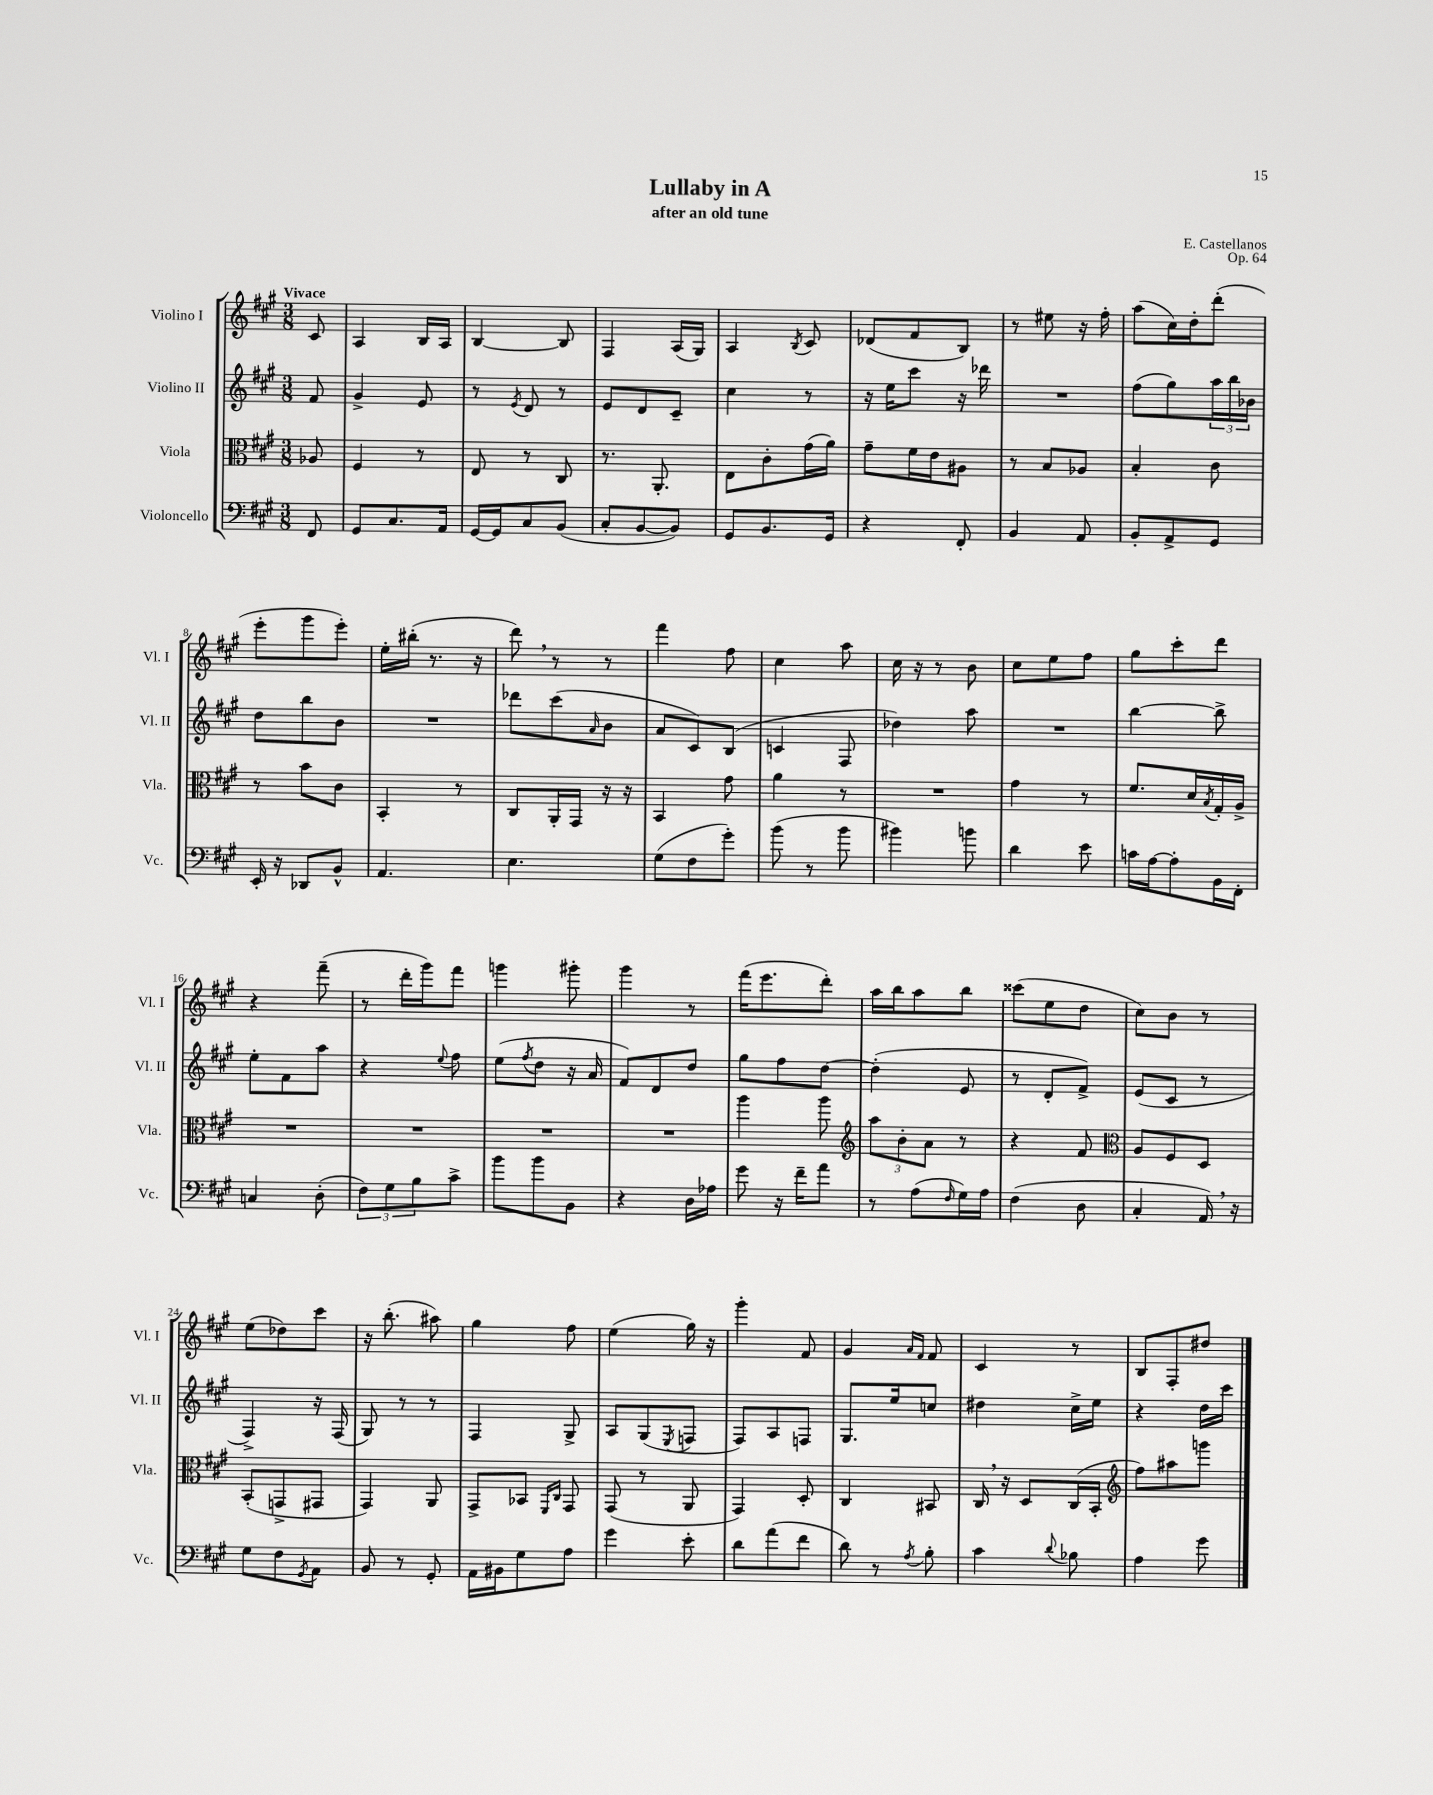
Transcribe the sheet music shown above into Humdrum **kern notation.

**kern	**kern	**kern	**kern
*part4	*part3	*part2	*part1
*staff4	*staff3	*staff2	*staff1
*I"Violoncello	*I"Viola	*I"Violino II	*I"Violino I
*I'Vc.	*I'Vla.	*I'Vl. II	*I'Vl. I
*clefF4	*clefC3	*clefG2	*clefG2
*k[f#c#g#]	*k[f#c#g#]	*k[f#c#g#]	*k[f#c#g#]
*M3/8	*M3/8	*M3/8	*M3/8
=	=	=	=
!	!	!	!LO:TX:a:B:t=Vivace
8FF#/	8A-X/	8f#/	8c#/
=1	=1	=1	=1
8GG#/L	4F#/	4g#^/	4A/
8.C#/	.	.	.
.	8r	8e/	16B/LL
16AA/Jk	.	.	16A/JJ
=2	=2	=2	=2
[16GG#/LL	8E/	8r	[4B/
16GG#/J]	.	.	.
.	.	8qe/	.
8C#/	8r	8d/	.
(8BB/J	8C#/	8r	8B/]
=3	=3	=3	=3
8C#'/L	8.r	8e/L	4F#/
[8BB/	.	8d/	.
.	8.AA'/	.	.
8BB/J])	.	8c#~/J	(16A/LL
.	.	.	16G#/JJ)
=4	=4	=4	=4
8GG#/L	8E\L	4cc#\	4A/
8.BB/	8c#'\	.	.
.	.	.	8qB/
.	(16g#\L	8r	8c#/
16GG#/Jk	16a\JJ)	.	.
=5	=5	=5	=5
4r	8g#~\L	16r	(8d-X/L
.	.	16ee\KL	.
.	16f#\L	8ccc#\J	8f#/
.	16e\J	.	.
8FF#'/	8A#X\J	16r	8B/J)
.	.	16ddd-X\	.
=6	=6	=6	=6
4BB/	8r	4.r	8r
.	8B/L	.	8ee#X\
8AA/	8A-X/J	.	16r
.	.	.	16ff#'\
=7	=7	=7	=7
8BB'/L	4B'/	(8ff#\L	(8aa\L
8AA^/	.	8gg#\)	16cc#\L)
.	.	.	16dd'\J
8GG#/J	8c#\	24aa\L	(8ddd'\J
.	.	24bb\	.
.	.	24b-X\JJ	.
!!LO:LB:g=z
=8	=8	=8	=8
16EE'/	8r	8dd\L	8eee'\L
16r	.	.	.
8DD-X/L	8b\L	8bb\	8ggg#\
8BB^^/J	8c#\J	8b\J	8eee'\J)
=9	=9	=9	=9
4.AA/	4BB'/	4.r	16ee'\LL
.	.	.	(16bb#X'\JJ
.	.	.	8.r
.	8r	.	.
.	.	.	16r
=10	=10	=10	=10
4.E\	8C#/L	8ddd-X\L	8ddd,\)
.	16AA'/L	(8ccc#\	8r
.	16GG#/JJ	.	.
.	.	16qqa/	.
.	16r	8b\J	8r
.	16r	.	.
=11	=11	=11	=11
(8G#\L	4BB/	8a/L	4fff#\
8F#\	.	8c#/)	.
8g#'\J)	8g#\	(8B/J	8ff#\
=12	=12	=12	=12
(8b\	4a\	4cn/	4cc#\
8r	.	.	.
8b\	8r	8F#/	8aa\
=13	=13	=13	=13
4b#X\)	4.r	4dd-X\)	16cc#\
.	.	.	16r
.	.	.	8r
8bn\	.	8aa\	8b\
=14	=14	=14	=14
4d\	4g#\	4.r	8cc#\L
.	.	.	8ee\
8e\	8r	.	8ff#\J
=15	=15	=15	=15
16cn\LL	8.f#/L	[4bb\	8gg#\L
[16A\J	.	.	.
8A'\]	.	.	8ccc#'\
.	16d/L	.	.
.	8qB/	.	.
16BB\L	16G#'/	8bb^\]	8ddd\J
16FF#'\JJ	16A^/JJ	.	.
!!LO:LB:g=z
=16	=16	=16	=16
4Cn/	4.r	8ee'\L	4r
.	.	8f#\	.
(8D'\	.	8aa\J	(8fff#~\
=17	=17	=17	=17
12F#\L)	4.r	4r	8r
12G#\	.	.	.
.	.	.	16ddd'\LL
12B\	.	.	.
.	.	.	16ggg#\J)
.	.	8qqee/	.
8c#^\J	.	8ff#\	8fff#\J
=18	=18	=18	=18
8b\L	4.r	(8ee\L	4gggn\
.	.	8qff#/	.
8b\	.	8dd\J	.
8BB\J	.	16r	8ggg#X'\
.	.	16a/	.
=19	=19	=19	=19
4r	4.r	8f#/L)	4ggg#\
.	.	8d/	.
16D\LL	.	8dd/J	8r
16A-X\JJ	.	.	.
=20	=20	=20	=20
8g#\	4aa\	8gg#\L	(16fff#\KL
.	.	.	8.eee\
16r	.	8ff#\	.
16f#~\KL	.	.	.
8a\J	8aa\	[8dd\J	8ddd'\J)
=21	=21	=21	=21
*	*clefG2	*	*
8r	12aa\L	(4dd'\]	16aa\LL
.	.	.	16bb\J
.	12b'\	.	.
(8A\L	.	.	8aa\
.	12a\J	.	.
16qqF#/	.	.	.
16G#\L)	8r	8e/	8bb\J
16A\JJ	.	.	.
=22	=22	=22	=22
(4F#\	4r	8r	(8ccc##X\L
.	.	8d'/L	8ee\
8D\	8f#/	8f#^/J)	8dd\J
=23	=23	=23	=23
*	*clefC3	*	*
4C#'/	8A/L	(8e/L	8cc#\L)
.	8F#/	8c#/J	8b\J
16AA,/)	8D/J	8r	8r
16r	.	.	.
!!LO:LB:g=z
=24	=24	=24	=24
8G#\L	(8BB'/L	4F#^/)	(8ee\L
8F#\	8GGn^/	.	8dd-X\)
8qGG#/	.	.	.
8AA\J	8GG#X/J	16r	8ccc#\J
.	.	(16F#/	.
=25	=25	=25	=25
8BB/	4GG#/)	8G#/)	16r
.	.	.	(8.bb'\
8r	.	8r	.
8GG#'/	8AA/	8r	8aa#X\)
=26	=26	=26	=26
16AA\LL	8GG#^/L	4F#/	4gg#\
16BB#X\J	.	.	.
8G#\	8BB-X/J	.	.
.	16qqFF#/LL	.	.
.	16qqC#/JJ	.	.
8A\J	8GG#/	8G#^/	8ff#\
=27	=27	=27	=27
4g#\	(8GG#/	8A/L	(4ee\
.	8r	(8G#/	.
.	.	8qE/	.
8e'\	8AA/	8Fn/J	16gg#\)
.	.	.	16r
=28	=28	=28	=28
8d\L	4GG#/)	8F#/L)	4ggg#'\
(8a\	.	8A/	.
8f#\J	8D'/	8Fn/J	8f#/
=29	=29	=29	=29
8d\)	4C#/	8.G#/L	4g#/
8r	.	.	.
.	.	16ee/k	.
.	.	.	16qqa/LL
8qA/	.	.	16qqf#/JJ
8B'\	8BB#X/	8ccn/J	8f#/
=30	=30	=30	=30
4c#\	16C#,/	4dd#X\	4c#/
.	16r	.	.
.	8D/L	.	.
8qqd/	.	.	.
8B-X\	(16C#/L	16cc#^\LL	8r
.	16BB'/JJ	16ee\JJ	.
=31	=31	=31	=31
*	*clefG2	*	*
4A\	8ff#\L)	4r	8B/L
.	8aa#X\	.	8F#'/
8g#\	8gggn\J	16dd\LL	8dd#X/J
.	.	16ccc#\JJ	.
==	==	==	==
*-	*-	*-	*-
